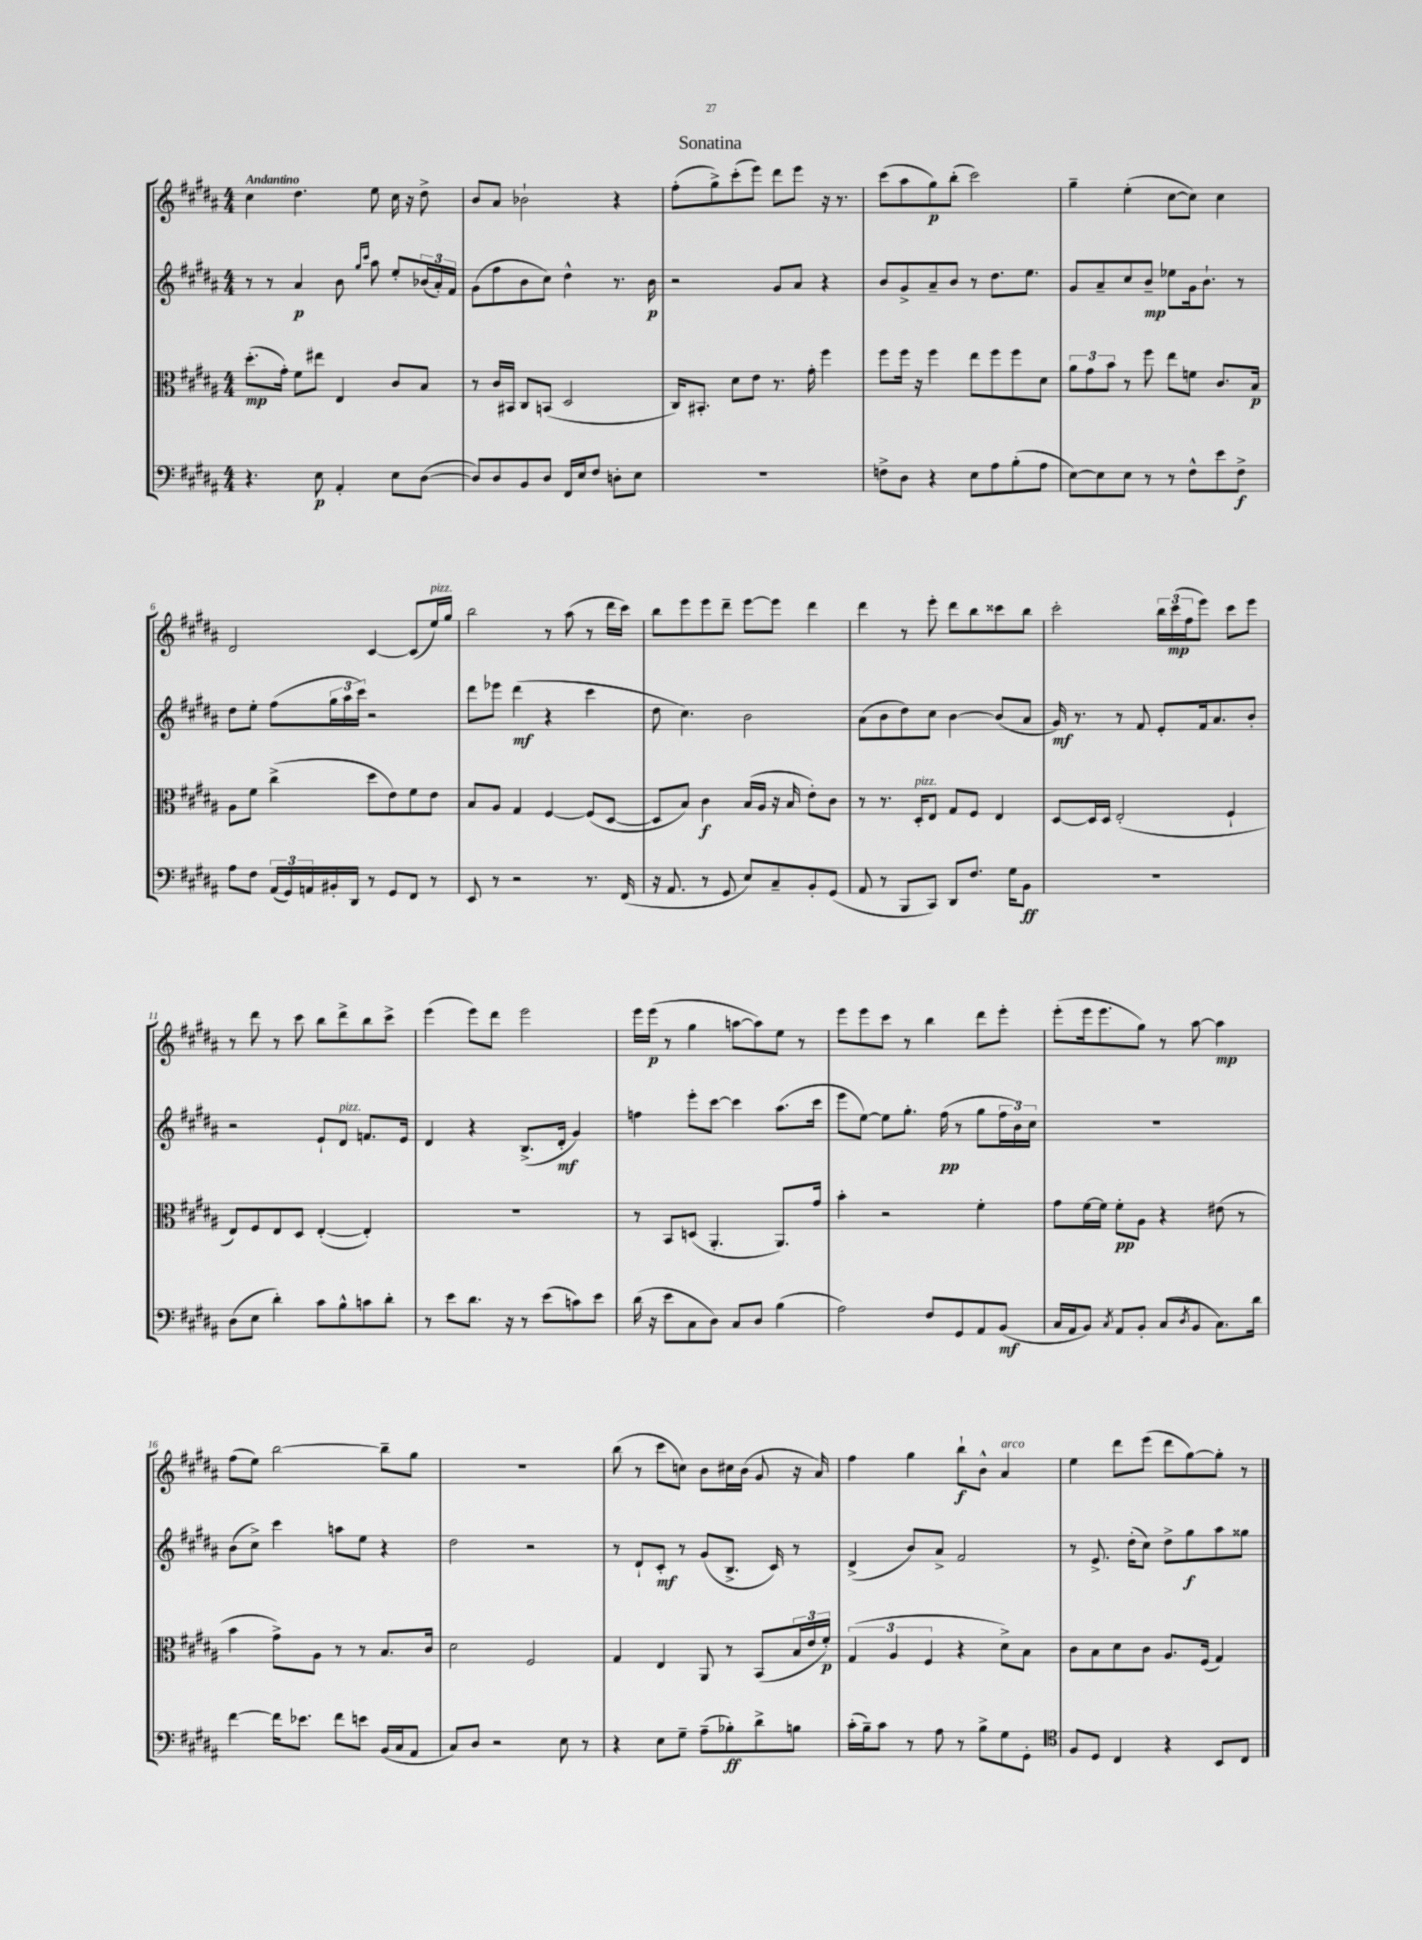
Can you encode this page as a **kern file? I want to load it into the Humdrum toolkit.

**kern	**kern	**kern	**kern
*staff4	*staff3	*staff2	*staff1
*clefF4	*clefC3	*clefG2	*clefG2
*k[f#c#g#d#a#]	*k[f#c#g#d#a#]	*k[f#c#g#d#a#]	*k[f#c#g#d#a#]
*M4/4	*M4/4	*M4/4	*M4/4
4.r	(8.dd#'	8r	4cc#
.	.	8r	.
.	16g#')	.	.
.	8f#	4a#	4.dd#
8E	8ee#	.	.
4AA#'	4E	8b	.
.	.	16qqgg#	.
.	.	16qqccc#	.
.	.	8aa#	8ee
8E	8c#	8ee'	16cc#
.	.	.	16r
([8D#	8B	(24b-	8dd#^
.	.	24a#')	.
.	.	24f#	.
=	=	=	=
8D#])	8r	(8g#	8b
8D#	16c#	8ff#	8a#
.	16BB#	.	.
8BB	8C#	8b	2b-`
8D#	(8BB	8cc#)	.
16FF#	2D#	4dd#^^	.
16E	.	.	.
8F#	.	.	.
8D'	.	8.r	4r
8E	.	.	.
.	.	16b	.
=	=	=	=
1r	16C#)	2r	(8ff#'
.	8.BB#'	.	.
.	.	.	8gg#^)
.	8d#	.	(8ccc#'
.	8e	.	8eee)
.	8.r	8g#	8ddd#
.	.	8a#	8eee
.	16g#'	.	.
.	4ff#	4r	16r
.	.	.	8.r
=	=	=	=
8F^	8ff#	8b	(8ccc#
8D#	16ff#	8g#^	8aa#
.	16r	.	.
4r	4ff#	8a#~	8gg#)
.	.	8b	(8bb'
8E	8ee	8r	2ccc#)
8A#	8ff#	8.dd#	.
(8B'	8ff#	.	.
.	.	8.ee	.
8A#	8d#	.	.
=	=	=	=
[8E)	12a#	8g#	4gg#~
.	12g#	.	.
8E]	.	8a#~	.
.	12b	.	.
8E	8r	8cc#	(4ee'
8r	8ff#	8b~	.
8r	8ee	8ee-	[8cc#
8F#^^	8f	16g#	8cc#])
.	.	8.b`	.
8e	8.c#	.	4cc#
8F#^	.	8r	.
.	16B	.	.
=	=	=	=
8A#	8A#	8dd#	2d#
8F#	8f#	8ee'	.
(24AA#	(4cc#^	(8ff#	.
24GG#)	.	.	.
24AA	.	.	.
16BB#'	.	24gg#	.
.	.	24aa#	.
16DD#	.	.	.
.	.	24ccc#)	.
8r	8dd#	2r	[4c#
8GG#	8e)	.	.
8FF#	8f#	.	(8c#]
8r	8e	.	16ee)
.	.	.	16gg#
=	=	=	=
8EE	8B	8ddd#	2bb
8r	8A#	8eee-	.
2r	4G#	(4ddd#	.
.	[4F#	4r	8r
.	.	.	(8aa#
8.r	(8F#]	4ccc#	8r
.	[8D#	.	16ddd#
(16FF#	.	.	16ccc#)
=	=	=	=
16r	8D#]	8dd#	8bb
8.AA#	.	.	.
.	8B)	4.cc#)	8eee
8r	4c#	.	8eee
8GG#	.	.	8ddd#~
8E)	(16B	2b	[8eee
.	16A#	.	.
8C#~	16r	.	8eee]
.	16B	.	.
8BB'	8e')	.	4ddd#
(8GG#	8c#	.	.
=	=	=	=
8AA#	8r	(8a#	4ddd#
8r	8.r	8b	.
8BBB	.	8dd#)	8r
.	16D#'	.	.
8CC#)	8E	8cc#	8eee'
8DD#	8G#	[4b	8ddd#
8.F#	8F#	.	8bb
.	4E	(8b]	8ccc##
16G#	.	.	.
8BB	.	8a#	8bb
=	=	=	=
1r	[8D#	16g#)	2ccc#'
.	.	8.r	.
.	16D#]	.	.
.	16D#	.	.
.	(2E'	8r	.
.	.	8f#	.
.	.	8e'	24bb
.	.	.	(24ccc#
.	.	.	24ff#
.	.	16f#	8eee)
.	.	8.a#	.
.	4F#`	.	8ccc#
.	.	8b'	8eee
=	=	=	=
(8D#	8E)	2r	8r
8E	8F#	.	8ddd#
4d#')	8E	.	8r
.	8D#	.	8ccc#
8c#	([4E'	8e`	8bb
8B^^	.	8d#	8ddd#^
8c	4E'])	8.f	8bb
8d#'	.	.	8ccc#^
.	.	16e	.
=	=	=	=
8r	1r	4d#	(4eee
8e	.	.	.
8.d#	.	4r	8eee)
.	.	.	8ddd#
16r	.	.	.
8r	.	(8.B^	2eee
(8e	.	.	.
.	.	16d#'	.
8c)	.	4g#)	.
8e	.	.	.
=	=	=	=
(16d#	8r	4ff	16eee
16r	.	.	(16eee
8e	8BB	.	8r
8C#	(8D	8eee'	4gg#
8D#)	4.AA#'	[8ccc#	.
8C#	.	4ccc#]	[8aa
8D#	.	.	8aa])
(4B	8.AA#)	(8.aa#	8ee
.	.	.	8r
.	16g#	16ccc#	.
=	=	=	=
2A#)	4b'	8eee	8eee
.	.	[8ee)	8eee
.	2r	8ee]	8ccc#
.	.	8.gg#'	8r
8F#	.	.	4bb
.	.	(16ff#	.
8GG#	.	8r	.
8AA#	4f#'	8gg#	8ddd#
(8BB	.	24ff#	8eee'
.	.	24b)	.
.	.	24cc#	.
=	=	=	=
16C#	8g#	1r	(8eee'
16AA#	.	.	.
8BB)	[16f#	.	16eee
.	16f#]	.	8.eee
8qC#	.	.	.
8AA#	8f#'	.	.
8BB'	8A#	.	8gg#)
(8C#	4r	.	8r
8qD#	.	.	.
8BB	.	.	[8aa#
8.C#)	(8e#	.	4aa#]
.	8r	.	.
16d#	.	.	.
=	=	=	=
[4f#	4b	(8b	(8ff#
.	.	8cc#^)	8ee)
16f#]	8g#^)	4ccc#	[2bb
8.e-	.	.	.
.	8A#	.	.
8f#	8r	8aa	.
8e	8r	8ee	.
(16BB	8.B	4r	8bb~]
16C#	.	.	.
8AA#	.	.	8gg#
.	16c#	.	.
=	=	=	=
8C#)	2d#	2dd#	1r
8D#	.	.	.
2r	.	.	.
.	2F#	2r	.
8E	.	.	.
8r	.	.	.
=	=	=	=
4r	4G#	8r	(8bb
.	.	8d#`	8r
8E	4E	8c#'	8ccc#
8G#~	.	8r	8cc)
(8A#~	8AA#	(8g#	8b
8B-')	8r	8.B^	16cc#
.	.	.	(16b
8d#^	(8BB	.	8g#
.	.	16c#)	.
8B	24B	8r	16r
.	24e	.	.
.	.	.	16a#)
.	24f#')	.	.
=	=	=	=
(16c#'	(6G#	(4d#^	4ff#
16B~)	.	.	.
8c#	.	.	.
.	6A#	.	.
8r	.	8b)	4gg#
.	6F#	.	.
8A#	.	8a#^	.
8r	4r	2f#	8bb`
8B^	.	.	8b^^
8G#	8d#^)	.	4a#
8GG#'	8B	.	.
=	=	=	=
*clefC4	*	*	*
8F#	8c#	8r	4ee
8D#	8B	8.e^	.
4C#	8d#	.	8ddd#
.	.	(16dd#'	.
.	8c#	8cc#)	(8eee
4r	8.A#	8dd#^	8ddd#
.	.	8gg#	[8gg#)
.	(16F#	.	.
8BB	4G#)	8aa#	8gg#']
8C#	.	8gg##	8r
==	==	==	==
*-	*-	*-	*-
